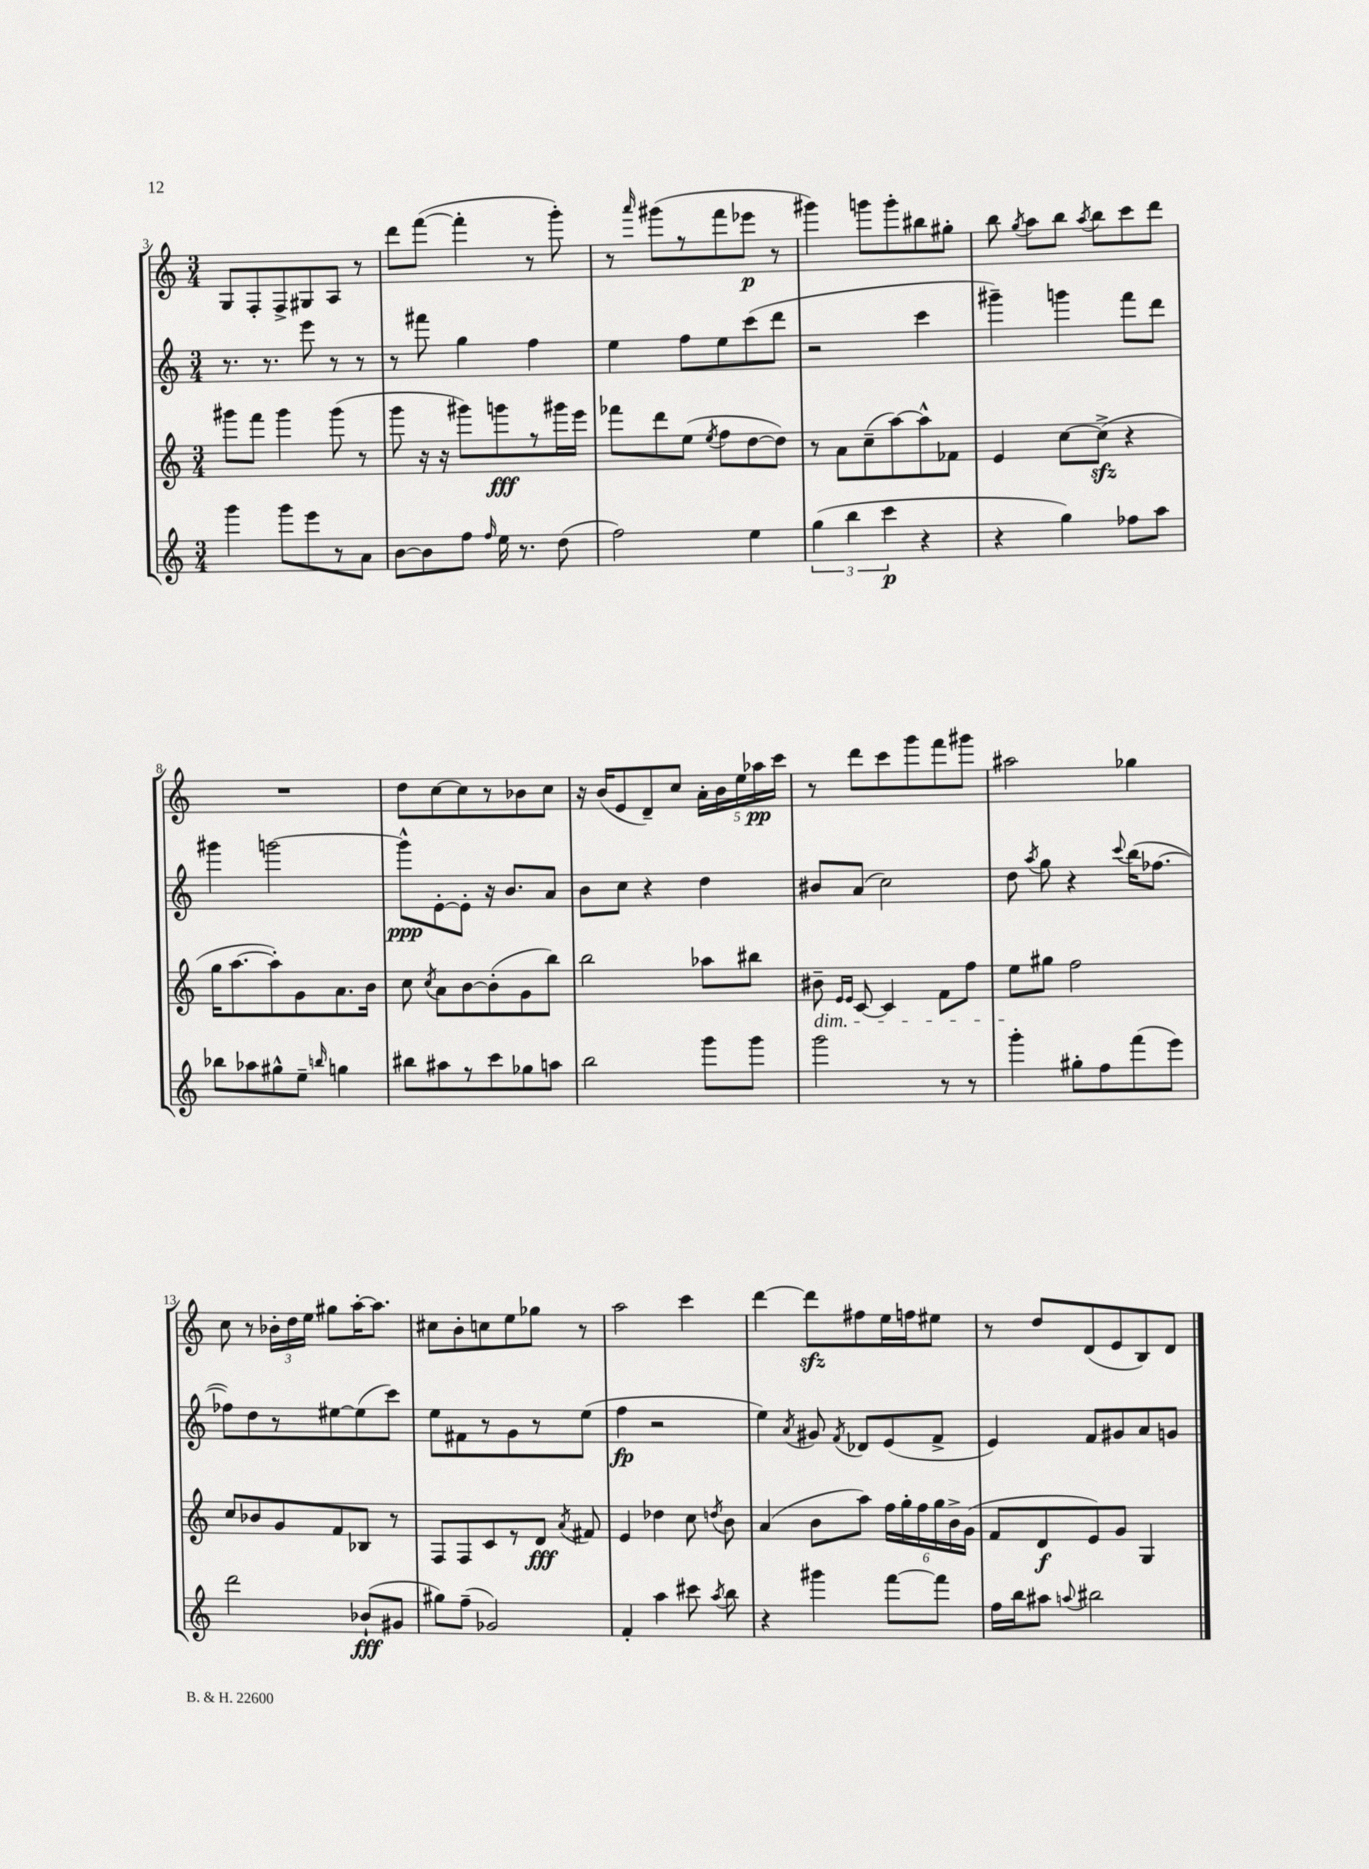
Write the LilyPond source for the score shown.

<<
\new StaffGroup <<
\new Staff = "s0" {
    \clef treble \key c \major \numericTimeSignature \time 3/4
    \autoBeamOff g8[ f8-. f8-> gis8 a8] r8 |
    d'''8[ f'''8]~( f'''4-. r8 g'''8-.) |
    r8 \grace { a'''16 } gis'''8[( r8 f'''8 ees'''8]\p r8 |
    gis'''4) g'''8[ g'''8-. bis''8 gis''8]-. |
    b''8 \acciaccatura { g''8 } a''8[ b''8] \acciaccatura { a''8 } b''8[ c'''8 d'''8] |
    R2. |
    d''8[ c''8~ c''8 r8 bes'8 c''8] |
    r16 b'16[( e'8 d'8--) c''8] \tuplet 5/4 { a'16[-. b'16 e''16 aes''16\pp c'''16] } |
    r8 d'''8[ c'''8 g'''8 f'''8 gis'''8] |
    ais''2 ges''4 |
    c''8 r8 \tuplet 3/2 { bes'16[-. d''16 e''16] } gis''8[ a''16~-. a''8.] |
    cis''8[ b'8-. c''8 e''8 ges''8] r8 |
    a''2 c'''4 |
    d'''4~ d'''8[\sfz fis''8 e''16 f''16 eis''8] |
    r8 d''8[ d'8( e'8 b8) d'8] \bar "|." |
}
\new Staff = "s1" {
    \clef treble \key c \major \numericTimeSignature \time 3/4
    \autoBeamOff r8. r8. e'''8 r8 r8 |
    r8 fis'''8 g''4 f''4 |
    e''4 f''8[ e''8 c'''8( d'''8] |
    r2 c'''4 |
    gis'''4--) g'''4 f'''8[ d'''8] |
    gis'''4 g'''2~ |
    g'''8[-^\ppp e'8~-. e'8]-. r16 b'8.[ a'8] |
    b'8[ c''8] r4 d''4 |
    bis'8[ a'8]( c''2) |
    d''8 \acciaccatura { a''8 } g''8 r4 \appoggiatura { c'''8 } b''16[( fes''8.]~ |
    fes''8[) d''8 r8 eis''8~ eis''8( c'''8]) |
    e''8[ fis'8 r8 g'8 r8 e''8]( |
    f''4\fp r2 |
    e''4) \acciaccatura { a'8 } gis'8 \acciaccatura { f'8 } des'8[ e'8( f'8]-> |
    e'4) f'8[ gis'8 a'8 g'8] \bar "|." |
}
\new Staff = "s2" {
    \clef treble \key c \major \numericTimeSignature \time 3/4
    \autoBeamOff gis'''8[ f'''8] gis'''4 gis'''8( r8 |
    g'''8 r16 r16 gis'''8[) g'''8\fff r8 gis'''16 e'''16] |
    fes'''8[ d'''8 e''8]( \acciaccatura { e''8 } f''8[ d''8~ d''8]) |
    r8 a'8[ c''8--( a''8~) a''8-^ fes'8] |
    e'4 c''8[~ c''8]->\sfz( r4 |
    g''16[ a''8.~ a''8-.) g'8 a'8. b'16] |
    c''8 \acciaccatura { c''8 } a'8[ b'8~ b'8-.( g'8 b''8]) |
    b''2 aes''8[ bis''8] |
    bis'8--\dim \grace { e'16[ e'16] } c'8~ c'4 f'8[ f''8] |
    e''8[\! gis''8] f''2 |
    c''8[ bes'8 g'8 f'8 bes8] r8 |
    f8[ f8 c'8 r8 d'8]\fff \acciaccatura { a'8 } fis'8 |
    e'4 des''4 c''8 \acciaccatura { d''8 } b'8 |
    a'4( b'8[ a''8]) \tuplet 6/4 { f''16[ g''16-. f''16 g''16 b'16-> g'16]( } |
    f'8[ d'8\f e'8) g'8] g4 \bar "|." |
}
\new Staff = "s3" {
    \clef treble \key c \major \numericTimeSignature \time 3/4
    \autoBeamOff g'''4 g'''8[ e'''8 r8 a'8] |
    b'8[~ b'8 f''8] \grace { f''16 } e''16 r8. d''8( |
    f''2) e''4 |
    \tuplet 3/2 { g''4( b''4 c'''4\p } r4 |
    r4 g''4) fes''8[ a''8] |
    bes''8[ aes''8 gis''8-^ e''8]-- \grace { b''16 } g''4 |
    bis''8[ ais''8 r8 c'''8 ges''8 a''8] |
    b''2 g'''8[ g'''8] |
    g'''2 r8 r8 |
    g'''4-. gis''8[-. f''8 f'''8( e'''8]) |
    d'''2 bes'8[-!\fff( gis'8] |
    gis''8[) f''8]--( ges'2) |
    f'4-. a''4 cis'''8 \acciaccatura { a''8 } b''8 |
    r4 gis'''4 f'''8[~ f'''8] |
    f''16[ b''16 ais''8] \appoggiatura { a''8 } bis''2 \bar "|." |
}
>>
>>
\layout { \context { \Score currentBarNumber = #3 } }
